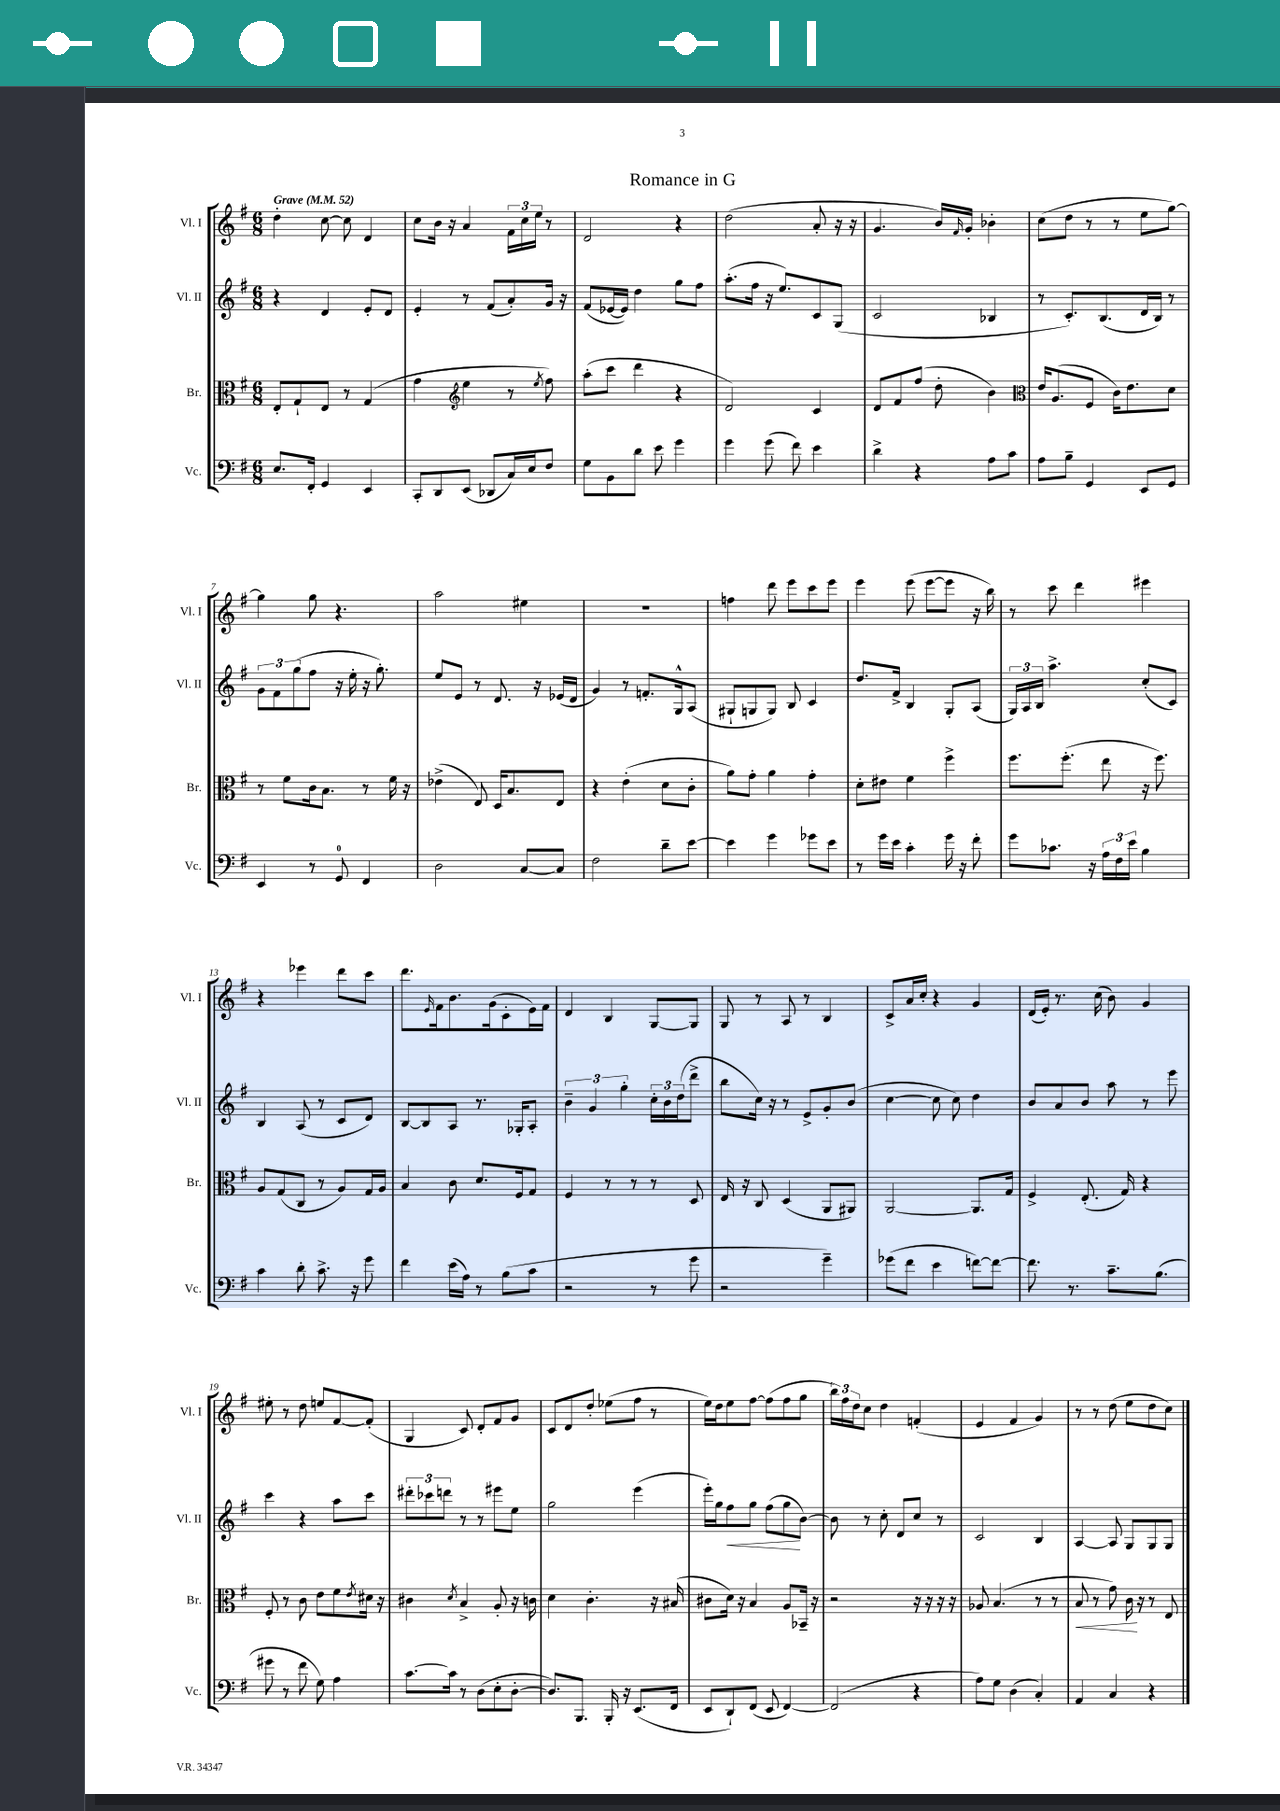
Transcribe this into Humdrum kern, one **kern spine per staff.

**kern	**kern	**dynam	**kern	**dynam	**kern
*part4	*part3	*part3	*part2	*part2	*part1
*staff4	*staff3	*staff3	*staff2	*staff2	*staff1
*I"Vc.	*I"Br.	*	*I"Vl. II	*	*I"Vl. I
*I'Vc.	*I'Br.	*	*I'Vl. II	*	*I'Vl. I
*clefF4	*clefC3	*	*clefG2	*	*clefG2
*k[f#]	*k[f#]	*	*k[f#]	*	*k[f#]
*M6/8	*M6/8	*	*M6/8	*	*M6/8
*MM52	*MM52	*	*MM52	*	*MM52
=1	=1	=1	=1	=1	=1
!	!	!	!	!	!LO:TX:a:B:t=Grave
8.E/L	8E'/L	.	4r	.	4dd'\
.	8G`/	.	.	.	.
16FF#'/Jk	.	.	.	.	.
4GG/	8E/J	.	4d/	.	[8cc\
.	8r	.	.	.	8cc\]
4EE/	(4G/	.	8e'/L	.	4d/
.	.	.	8d/J	.	.
=2	=2	=2	=2	=2	=2
8CC'/L	4g\	.	4e'/	.	8cc\L
8DD/	.	.	.	.	16b\Jk
.	.	.	.	.	16r
*	*clefG2	*	*	*	*
(8EE/J	4ee\	.	8r	.	4a/
8DD-X/L	.	.	(8f#/L	.	.
16C/L)	8r	.	8a'/)	.	24f#\LL
.	.	.	.	.	24cc\
16E/J	.	.	.	.	.
.	.	.	.	.	24ee\JJ
.	8qee/	.	.	.	.
8F#/J	8ff#\)	.	16g/Jk	.	8r
.	.	.	16r	.	.
=3	=3	=3	=3	=3	=3
8G\L	(8aa'\L	.	(8f#/L	.	2d/
8BB\	8ccc\J	.	[16e-X/L	.	.
.	.	.	16e-/JJ])	.	.
8d\J	4ddd\	.	4dd\	.	.
8e\	.	.	.	.	.
4g\	4r	.	8gg\L	.	4r
.	.	.	8ff#\J	.	.
=4	=4	=4	=4	=4	=4
4g\	2d/)	.	(8.aa'\L	.	(2dd\
.	.	.	16ff#\Jk	.	.
(8g\	.	.	16r	.	.
.	.	.	8.ee/L)	.	.
8f#\)	.	.	.	.	.
4e\	4c/	.	8c/	.	8a'/
.	.	.	(8G/J	.	16r
.	.	.	.	.	16r
=5	=5	=5	=5	=5	=5
4d^\	8d/L	.	2c/	.	4.g/
.	8f#/	.	.	.	.
4r	(8ff#/J	.	.	.	.
.	8dd'\	.	.	.	16b/LL)
.	.	.	.	.	16qqf#/
.	.	.	.	.	16g'/JJ
8A\L	4b\)	.	4B-X/	.	4b-X'\
8c\J	.	.	.	.	.
=6	=6	=6	=6	=6	=6
*	*clefC3	*	*	*	*
8A\L	16e/KL	.	8r	.	(8cc\L
.	(8.A/	.	.	.	.
8B~\J	.	.	8.c'/L)	.	8dd\J
4GG/	8F#/J	.	.	.	8r
.	.	.	(8.B/	.	.
.	16c\KL)	.	.	.	8r
.	8.e\	.	.	.	.
8EE/L	.	.	16d/L	.	8ee\L
.	.	.	16B/JJ)	.	.
8GG/J	8d\J	.	8r	.	[8gg\J)
!!LO:LB:g=z
=7	=7	=7	=7	=7	=7
4EE/	8r	.	12g\L	.	4gg\]
.	.	.	12f#\	.	.
.	8f#\L	.	.	.	.
.	.	.	(12gg\	.	.
8r	16c\k	.	8ff#\J	.	8gg\
.	8.B\J	.	.	.	.
8GG/	.	.	16r	.	4.r
.	.	.	16ee'\	.	.
4FF#/	8r	.	16r	.	.
.	.	.	8.gg'\)	.	.
.	16f#\	.	.	.	.
.	16r	.	.	.	.
=8	=8	=8	=8	=8	=8
2D\	(4e-X^\	.	8ee/L	.	2aa\
.	.	.	8e/J	.	.
.	8E/)	.	8r	.	.
.	16D/KL	.	8.d/	.	.
.	8.B/	.	.	.	.
[8C/L	.	.	.	.	4ee#X\
.	.	.	16r	.	.
8C/J]	8E/J	.	(16e-X/LL	.	.
.	.	.	16d/JJ	.	.
=9	=9	=9	=9	=9	=9
2F#\	4r	.	4g/)	.	2.r
.	(4e'\	.	8r	.	.
.	.	.	8.fn'/L	.	.
8d~\L	8d\L	.	.	.	.
.	.	.	16G^^/k	.	.
[8e\J	8c'\J	.	(8A/J	.	.
=10	=10	=10	=10	=10	=10
4e\]	8a\L)	.	8G#X`/L	.	4ffn\
.	8g'\J	.	8Gn/	.	.
4g\	4a\	.	8G/J)	.	8ddd\
.	.	.	8B/	.	8eee\L
8g-X\L	4g'\	.	4c/	.	8ccc\
8e\J	.	.	.	.	8eee\J
=11	=11	=11	=11	=11	=11
8r	8d'\L	.	8.dd/L	.	4eee\
16g\LL	8e#X\J	.	.	.	.
16e\JJ	.	.	16f#^/Jk	.	.
4c'\	4f#\	.	4B/	.	(8eee\
.	.	.	.	.	[8eee\L
16g\	4ff#^\	.	8G'/L	.	8eee\J]
16r	.	.	.	.	.
8f#'\	.	.	(8A/J	.	16r
.	.	.	.	.	16bb\)
=12	=12	=12	=12	=12	=12
8g\L	8.ff#\L	.	24G/LL)	.	8r
.	.	.	24A/	.	.
.	.	.	24B/JJ	.	.
8.c-X\J	.	.	4.aa^\	.	8ccc\
.	(8.ff#'\J	.	.	.	.
.	.	.	.	.	4ddd\
16r	.	.	.	.	.
24A\LL	8ee\	.	.	.	.
24F#\	.	.	.	.	.
24e\JJ	.	.	.	.	.
4B\	16r	.	(8cc'/L	.	4eee#X\
.	8.ff#\)	.	.	.	.
.	.	.	8c/J)	.	.
!!LO:LB:g=z
=13	=13	=13	=13	=13	=13
4c\	8A/L	.	4B/	.	4r
.	(8G/	.	.	.	.
8d'\	8C/J	.	(8A/	.	4eee-X\
8.c^\	8r	.	8r	.	.
.	8A/L)	.	8c/L	.	8ddd\L
16r	.	.	.	.	.
8g\	16G/L	.	8d/J)	.	8ccc\J
.	16A/JJ	.	.	.	.
=14	=14	=14	=14	=14	=14
4f#\	4B/	.	[8B/L	.	8.ddd\L
.	.	.	8B/]	.	.
.	.	.	.	.	16qqe/
.	.	.	.	.	16f#\k
(16e\LL	8c\	.	8A/J	.	8.b\
16A\JJ)	.	.	.	.	.
8r	8.d/L	.	8.r	.	.
.	.	.	.	.	(16g\k
(8B\L	.	.	.	.	8c'\
.	16F#/k	.	16G-X'/KL	.	.
8c\J	8G/J	.	8A'/J	.	16e\L)
.	.	.	.	.	16f#\JJ
=15	=15	=15	=15	=15	=15
2r	4F#/	.	6b~\	.	4d/
.	.	.	6g/	.	.
.	8r	.	.	.	4B/
.	.	.	6gg'\	.	.
.	8r	.	.	.	.
8r	8r	.	24cc'\LL	.	[8G/L
.	.	.	24b\	.	.
.	.	.	(24dd\J	.	.
8g\	8D/	.	8ddd^\J	.	8G/J]
=16	=16	=16	=16	=16	=16
2r	16E/	.	8bb\L	.	8G/
.	16r	.	.	.	.
.	8C/	.	16cc\Jk)	.	8r
.	.	.	16r	.	.
.	(4D/	.	8r	.	8A/
.	.	.	8e^/L	.	8r
4g~\)	8AA/L	.	8g'/	.	4B/
.	8AA#X/J)	.	(8b/J	.	.
=17	=17	=17	=17	=17	=17
(8g-X\L	[2AA/	.	[4cc\	.	8c^/L
8f#\J	.	.	.	.	16a/L
.	.	.	.	.	16cc'/JJ
4e\	.	.	8cc\]	.	4r
.	.	.	8cc\)	.	.
[8fn\L)	8.AA/L]	.	4dd\	.	4g/
8f\J_	.	.	.	.	.
.	16G/Jk	.	.	.	.
=18	=18	=18	=18	=18	=18
8.f\]	4F#^/	.	8b/L	.	(16d/LL
.	.	.	.	.	16e'/JJ)
.	.	.	8a/	.	8.r
8.r	.	.	.	.	.
.	(8.E'/	.	8b/J	.	.
.	.	.	.	.	(16cc\
8.c~\L	.	.	8aa\	.	8b\)
.	16G/)	.	.	.	.
.	4r	.	8r	.	4g/
(8.B\J	.	.	.	.	.
.	.	.	8eee\	.	.
!!LO:LB:g=z
=19	=19	=19	=19	=19	=19
8g#X\	8F#'/	.	4ccc\	.	8ee#X'\
8r	8r	.	.	.	8r
8f#\	8c\	.	4r	.	8dd\
8G\)	8e\L	.	.	.	8een/L
4A\	8f#\	.	8aa\L	.	[8f#/
.	8qe/	.	.	.	.
.	16d#X\Jk	.	8ccc\J	.	(8f#'/J]
.	16r	.	.	.	.
=20	=20	=20	=20	=20	=20
[8.c\L	4c#X\	.	12ddd#X'\L	.	4G/
.	.	.	12ccc-X\	.	.
.	.	.	12dddn\J	.	.
16c\Jk]	.	.	.	.	.
.	8qd/	.	.	.	.
8r	4B^/	.	8r	.	8c/)
(8D\L	.	.	8r	.	8d'/L
8E'\	8A'/	.	8eee#X\L	.	8f#/
[8D'\J	16r	.	8ee\J	.	8g/J
.	16cn\	.	.	.	.
=21	=21	=21	=21	=21	=21
8.D/L])	4d\	.	2gg\	.	8c/L
.	.	.	.	.	8d/
8.BBB/J	.	.	.	.	.
.	4.c'\	.	.	.	8dd'/J
16BBB'/	.	.	.	.	(8ee-X\L
16r	.	.	.	.	.
(8.EE/L	.	.	(4eee\	.	8ff#\J
.	16r	.	.	.	8r
16FF#/Jk	(16B#X/	.	.	.	.
=22	=22	=22	=22	=22	=22
8EE/L	8c#X\L	.	16eee'\LL)	.	16ee\LL)
.	.	.	16gg\J	.	16dd\J
!	!	!	!	!LO:HP:b	!
8DD`/)	16d\Jk)	.	8ff#\	<	8ee\
.	16r	.	.	.	.
(8FF#/J	4B/	.	8gg\J	.	[8ff#\J
8EE/	.	.	(8ff#\L	.	(8ff#\L]
[4FF#/)	8A/L	.	8gg\	.	8ff#\
.	16BB-X~/Jk	.	[8b\J)	[	8gg\J
.	16r	.	.	.	.
=23	=23	=23	=23	=23	=23
(2FF#/]	2r	.	8b\]	.	24bb\LL)
.	.	.	.	.	24ff#\
.	.	.	.	.	24dd\J
.	.	.	8r	.	8cc\J
.	.	.	8cc'\	.	4dd\
.	.	.	8d/L	.	.
4r	16r	.	8cc/J	.	(4fn'/
.	16r	.	.	.	.
.	16r	.	8r	.	.
.	16r	.	.	.	.
=24	=24	=24	=24	=24	=24
8A\L)	8A-X/	.	2c/	.	4e/
8G\J	(4.B/	.	.	.	.
(4D\	.	.	.	.	4f#/
4C'/)	8r	.	4B/	.	4g/)
.	8r	.	.	.	.
=25	=25	=25	=25	=25	=25
!	!	!LO:HP:b	!	!	!
4AA/	8B/	<	[4A/	.	8r
.	8r	.	.	.	8r
4C/	8g\)	.	8A/]	.	(8dd\
.	16c\	.	8G/L	.	8ee\L
.	16r	[	.	.	.
4r	8r	.	8G/	.	8dd\
.	8E/	.	8G/J	.	8cc\J)
==	==	==	==	==	==
*-	*-	*-	*-	*-	*-
